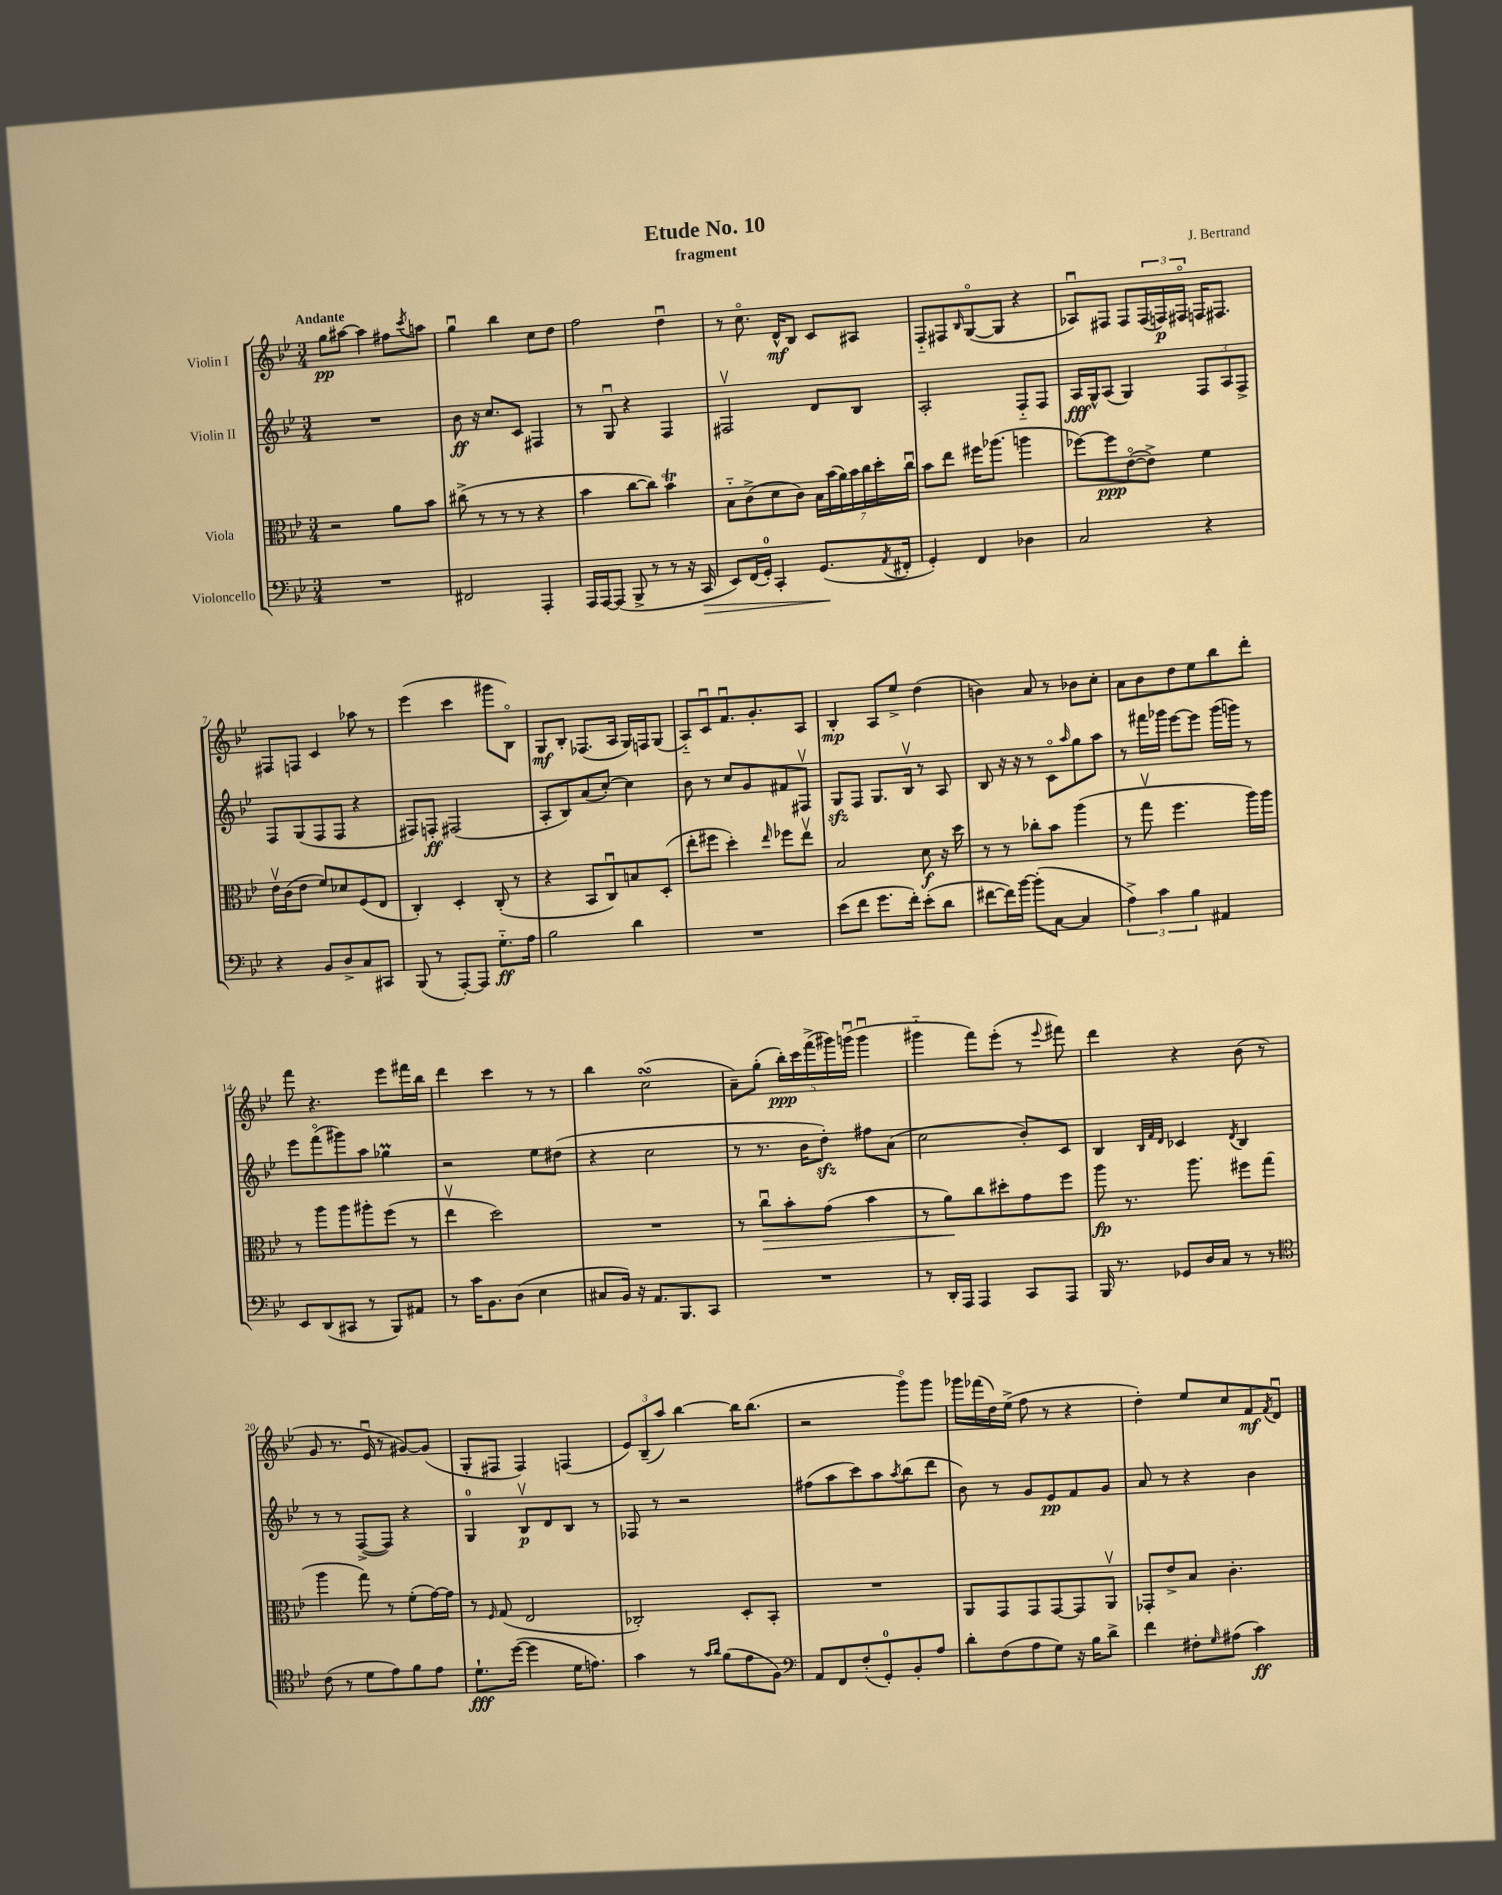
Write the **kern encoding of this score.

**kern	**dynam	**kern	**dynam	**kern	**dynam	**kern	**dynam
*part4	*part4	*part3	*part3	*part2	*part2	*part1	*part1
*staff4	*staff4	*staff3	*staff3	*staff2	*staff2	*staff1	*staff1
*I"Violoncello	*	*I"Viola	*	*I"Violin II	*	*I"Violin I	*
*clefF4	*	*clefC3	*	*clefG2	*	*clefG2	*
*k[b-e-]	*	*k[b-e-]	*	*k[b-e-]	*	*k[b-e-]	*
*M3/4	*	*M3/4	*	*M3/4	*	*M3/4	*
=1	=1	=1	=1	=1	=1	=1	=1
!	!	!	!	!	!	!LO:TX:a:B:t=Andante	!
2.r	.	2r	.	2.r	.	8gg\L	pp
.	.	.	.	.	.	[8aa#X\J	.
.	.	.	.	.	.	4aa#\]	.
.	.	8a\L	.	.	.	8ff#X\L	.
.	.	.	.	.	.	8qccc/	.
.	.	8b-\J	.	.	.	8aan\J	.
=2	=2	=2	=2	=2	=2	=2	=2
2FF#X/	.	(8cc#X^\	.	8b-\	ff	4ggu\	.
.	.	8r	.	16r	.	.	.
.	.	.	.	8.cc/L	.	.	.
.	.	8r	.	.	.	4bb-\	.
.	.	8r	.	8c/J	.	.	.
4AAA'/	.	4r	.	4F#X/	.	8cc\L	.
.	.	.	.	.	.	8dd\J	.
=3	=3	=3	=3	=3	=3	=3	=3
16AAA/LL	.	4b-\	.	8r	.	2ff\	.
[16AAA/J	.	.	.	.	.	.	.
(8AAA/J]	.	.	.	8Gu/	.	.	.
8BBB-^/	.	[8cc\L	.	4r	.	.	.
8r	.	8cc\J])	.	.	.	.	.
8r	.	4b-T\	.	4F/	.	4ddu\	.
16r	.	.	.	.	.	.	.
!	!LO:HP:b	!	!	!	!	!	!
16CC/	>	.	.	.	.	.	.
=4	=4	=4	=4	=4	=4	=4	=4
8EE-/L)	.	8B-\L	.	2F#Xv/	.	8r	.
(16FF/L	.	(8c^\	.	.	.	8.cc\	.
16GG'/JJ)	.	.	.	.	.	.	.
4CC'/	.	8d\	.	.	.	.	.
.	.	.	.	.	.	16d^^/KL	mf
.	.	8c\J)	.	.	.	8B-/J	.
(8.GG/L	.	28B-\LL	.	8d/L	.	8c/L	.
.	.	(28b-\	.	.	.	.	.
.	.	28a\)	.	.	.	.	.
.	.	28b-\	.	.	.	.	.
.	.	.	.	8B-/J	.	8A#X/J	.
.	.	28cc\	.	.	.	.	.
.	.	28dd'\	.	.	.	.	.
8qAA/	.	.	.	.	.	.	.
16FF#X'/Jk	]	.	.	.	.	.	.
.	.	28ccu\JJ	.	.	.	.	.
=5	=5	=5	=5	=5	=5	=5	=5
4GG'/)	.	8b-\L	.	2A'/	.	8F/L	.
.	.	8ee-\J	.	.	.	8F#X/	.
.	.	.	.	.	.	16qqB-/	.
4FF/	.	16ff#X\KL	.	.	.	([8G/	.
.	.	(8.aa-X\J	.	.	.	.	.
.	.	.	.	.	.	8G/J]	.
4D-X\	.	4aan\	.	8F/L	.	4r	.
.	.	.	.	8F/J	.	.	.
=6	=6	=6	=6	=6	=6	=6	=6
2C/	.	[8ff-X\L)	.	16A/LL	fff	8A-Xu/L)	.
.	.	.	.	16G^^/J	.	.	.
.	.	8ff-\]	ppp	(8A/J	.	8F#X/J	.
.	.	([8e-\	.	4G/)	.	8F#/L	.
.	.	8e-^\J])	.	.	.	(24F#/L	.
.	.	.	.	.	.	24Fn/)	p
.	.	.	.	.	.	24F#X/JJ	.
4r	.	4f\	.	12F/L	.	16Fn/KL	.
.	.	.	.	.	.	8.F#X/J	.
.	.	.	.	12A/	.	.	.
.	.	.	.	12F^/J	.	.	.
!!LO:LB:g=z
=7	=7	=7	=7	=7	=7	=7	=7
4r	.	16e-v\LL	.	8F/L	.	8F#X/L	.
.	.	(16c\J	.	.	.	.	.
.	.	8e-\J	.	(8G/	.	8Fn/J	.
8BB-/L	.	8f/L)	.	8F/	.	4c/	.
8D^/	.	8d-X/	.	8F/J	.	.	.
8C/	.	(8F/	.	4r	.	8aa-X\	.
8CC#X/J	.	8E-/J	.	.	.	8r	.
=8	=8	=8	=8	=8	=8	=8	=8
(8BBB-/	.	4C'/)	.	8F#X/L)	.	(4eee-\	.
8r	.	.	.	8Fn'/J	ff	.	.
[8AAA'/L)	.	4D'/	.	(2F#X/	.	4ccc\	.
8AAA/J]	.	.	.	.	.	.	.
8.G\L	ff	(8C'/	.	.	.	8ggg#X\L	.
.	.	8r	.	.	.	8B-\J)	.
16A\Jk	.	.	.	.	.	.	.
=9	=9	=9	=9	=9	=9	=9	=9
2B-\	.	4r	.	8A'/L	.	8G/L	mf
.	.	.	.	8B-/)	.	8B-'/J	.
.	.	8BB-/L	.	(8a/	.	(8.F-X/L	.
.	.	8Cu/)	.	[8cc'/J)	.	.	.
.	.	.	.	.	.	16A/Jk	.
4d\	.	8Bn/	.	4cc\]	.	16G/LL)	.
.	.	.	.	.	.	16Fn/J	.
.	.	(8D'/J	.	.	.	(8G/J	.
=10	=10	=10	=10	=10	=10	=10	=10
2.r	.	8ee-'\L	.	8b-\	.	8A/L)	.
.	.	8ff#X\J	.	8r	.	8cu/	.
.	.	4dd'\)	.	8cc/L	.	8.fu/	.
.	.	.	.	8g/	.	.	.
.	.	.	.	.	.	8.g'/	.
.	.	16qqee-/	.	.	.	.	.
.	.	8ff-X\L	.	8f#X/	.	.	.
.	.	8ee-v\J	.	8F#Xv/J	.	8A/J	.
=11	=11	=11	=11	=11	=11	=11	=11
(8e-\L	.	2B-/	.	8Gzz/L	.	4B-'/	mp
8f\J	.	.	.	8F/J	.	.	.
8.g\L	.	.	.	8.G/L	.	8A/L	.
.	.	.	.	.	.	8ee-^/J	.
16f'\Jk)	.	.	.	16B-v/Jk	.	.	.
(8e-'\L	.	8d\	f	8r	.	(4dd\	.
8d\J	.	16r	.	8A/	.	.	.
.	.	16dd\	.	.	.	.	.
=12	=12	=12	=12	=12	=12	=12	=12
[8f#X\L	.	8r	.	8B-/	.	4bn\)	.
16f#\L])	.	8r	.	16r	.	.	.
[16b-\JJ	.	.	.	16r	.	.	.
(8b-'\L]	.	8cc-X'\L	.	8r	.	8a/	.
[8C\J	.	8b-\J	.	8c\L	.	8r	.
.	.	.	.	16qqaa/	.	.	.
4C/]	.	(4aa\	.	8gg\	.	8b-X\L	.
.	.	.	.	8aa\J	.	8cc'\J	.
=13	=13	=13	=13	=13	=13	=13	=13
6A^\)	.	8r	.	8r	.	8a\L	.
.	.	8ggv\	.	16fff#X\LL	.	8b-\	.
6c\	.	.	.	.	.	.	.
.	.	.	.	16ggg-X\JJ	.	.	.
.	.	4.ff\	.	[8eee-\L	.	8dd\	.
6B-\	.	.	.	.	.	.	.
.	.	.	.	8eee-\J]	.	8ee-\	.
4AA#X/	.	.	.	(16ggg-\LL	.	8bb-\	.
.	.	.	.	16gggn\JJ)	.	.	.
.	.	16aa\LL)	.	8r	.	8ddd'\J	.
.	.	16aa\JJ	.	.	.	.	.
!!LO:LB:g=z
=14	=14	=14	=14	=14	=14	=14	=14
8EE-/L	.	8r	.	8eee-\L	.	8fff\	.
(8DD/	.	8aa\L	.	(8fff\	.	4.r	.
8CC#X/J	.	8aa\	.	8ggg#X\)	.	.	.
8r	.	8aa#X'\	.	8aa\J	.	.	.
8BBB-/L)	.	(8ff\J	.	4gg-XM\	.	8eee-\L	.
8AA#X/J	.	8r	.	.	.	16fff#X\L	.
.	.	.	.	.	.	16bb-\JJ	.
=15	=15	=15	=15	=15	=15	=15	=15
8r	.	4ee-v\	.	2r	.	4ddd\	.
16c\KL	.	.	.	.	.	.	.
8.BB-\	.	.	.	.	.	.	.
.	.	2dd\)	.	.	.	4ccc\	.
(8D\J	.	.	.	.	.	.	.
4E-\	.	.	.	8ee-\L	.	8r	.
.	.	.	.	(8dd#X\J	.	8r	.
=16	=16	=16	=16	=16	=16	=16	=16
8C#X/L	.	2.r	.	4r	.	4bb-\	.
16BB-/Jk)	.	.	.	.	.	.	.
16r	.	.	.	.	.	.	.
8.AA/L	.	.	.	2cc\	.	(2ccsSSS\	.
8.BBB-/	.	.	.	.	.	.	.
8CC/J	.	.	.	.	.	.	.
=17	=17	=17	=17	=17	=17	=17	=17
2.r	.	8r	.	8r	.	8a~\L)	.
!	!	!	!LO:HP:b	!	!	!	!
.	.	8ccu\L	>	8.r	.	(8gg'\J	.
.	.	8b-'\	.	.	.	20bb-'\LL)	ppp
.	.	.	.	.	.	20ccc\	.
.	.	.	.	16b-\KL	.	.	.
.	.	.	.	.	.	(20fff^\	.
.	.	(8g\J	.	8ddzz'\J)	.	.	.
.	.	.	.	.	.	20ggg#X\)	.
.	.	.	.	.	.	(20gggnu\JJ	.
.	.	4b-\	.	8ff#X\L	.	4gggu\	.
.	.	.	.	(8a\J	.	.	.
=18	=18	=18	=18	=18	=18	=18	=18
8r	.	8r	.	2cc\	.	4ggg#X\	.
16DD'/LL	.	8a\L)	.	.	.	.	.
16AAA/JJ	.	.	.	.	.	.	.
4AAA/	.	8cc\	]	.	.	8fff\L)	.
.	.	8dd#X'\	.	.	.	(8eee-'\J	.
8CC/L	.	8g\	.	8b-'/L)	.	8r	.
.	.	.	.	.	.	8qqeee-/	.
8AAA/J	.	8ff\J	.	8c/J	.	8fff#X\)	.
=19	=19	=19	=19	=19	=19	=19	=19
16BBB-/	.	8aa\	fp	4B-/	.	4ddd\	.
8.r	.	.	.	.	.	.	.
.	.	8.r	.	.	.	.	.
.	.	.	.	32qqB-/LLL	.	.	.
.	.	.	.	32qqf/	.	.	.
.	.	.	.	32qqd/JJJ	.	.	.
8GG-X/L	.	.	.	4c-X/	.	4r	.
.	.	8.aa\	.	.	.	.	.
16D/L	.	.	.	.	.	.	.
16C/JJ	.	.	.	.	.	.	.
.	.	.	.	8qd/	.	.	.
8r	.	8ff#X\L	.	4B-/	.	(8b-\	.
8r	.	(8gg\J	.	.	.	8r	.
!!LO:LB:g=z
=20	=20	=20	=20	=20	=20	=20	=20
*clefC4	*	*	*	*	*	*	*
(8c\	.	4aa\	.	8r	.	8g/	.
8r	.	.	.	8r	.	8.r	.
8d\L	.	8gg\)	.	([8F^/L	.	.	.
.	.	.	.	.	.	16e-u/	.
8e-\)	.	8r	.	8F/J])	.	8r	.
8f\	.	(8f'\L	.	4r	.	[8g#X/L)	.
8e-\J	.	[16g\L)	.	.	.	(8g#/J]	.
.	.	16g\JJ]	.	.	.	.	.
=21	=21	=21	=21	=21	=21	=21	=21
8.d`\L	fff	8r	.	4G/	.	8G'/L	.
.	.	16qqF/	.	.	.	.	.
.	.	(8G/	.	.	.	8F#X/J	.
([16dd\Jk	.	.	.	.	.	.	.
4dd\]	.	2E-/	.	8B-v/L	p	4F#/)	.
.	.	.	.	8d/	.	.	.
16d\KL	.	.	.	8B-/J	.	(4Fn/	.
8.en\J)	.	.	.	.	.	.	.
.	.	.	.	8r	.	.	.
=22	=22	=22	=22	=22	=22	=22	=22
4g\	.	2C-X'/)	.	8F-X/	.	12e-/L)	.
.	.	.	.	.	.	(12B-~/	.
.	.	.	.	8r	.	.	.
.	.	.	.	.	.	12aa/J)	.
8r	.	.	.	2r	.	[4bb-\	.
16qqg/LL	.	.	.	.	.	.	.
16qqa/JJ	.	.	.	.	.	.	.
(8f\L	.	.	.	.	.	.	.
8e-\	.	8D'/L	.	.	.	16bb-\KL]	.
.	.	.	.	.	.	(8.bb-\J	.
8F\J)	.	8BB-'/J	.	.	.	.	.
=23	=23	=23	=23	=23	=23	=23	=23
*clefF4	*	*	*	*	*	*	*
8AA/L	.	2.r	.	(8ff#X\L	.	2r	.
8FF/	.	.	.	8aa\	.	.	.
(8F'/	.	.	.	8ccc\)	.	.	.
8GG'/)	.	.	.	8aa\	.	.	.
.	.	.	.	8qaa/	.	.	.
8BB-'/	.	.	.	(8bb-\	.	8ggg\L)	.
8A/J	.	.	.	8ddd\J	.	8ggg\J	.
=24	=24	=24	=24	=24	=24	=24	=24
8d'\L	.	8AA/L	.	8b-\)	.	16ggg-X\LL	.
.	.	.	.	.	.	(16fff-X\	.
(8F\	.	8GG/	.	8r	.	16dd\)	.
.	.	.	.	.	.	(16ee-^\JJ	.
8A\	.	8GG/	.	8g/L	.	8ff\	.
8G\J)	.	[8GG/	.	8e-/	pp	8r	.
16r	.	8GG/]	.	8f/	.	4r	.
16B-\KL	.	.	.	.	.	.	.
8d^\J	.	8AAv/J	.	8g/J	.	.	.
=25	=25	=25	=25	=25	=25	=25	=25
4f\	.	8GG-X'/L	.	8a/	.	4dd'\)	.
.	.	8e-^/	.	8r	.	.	.
8F#X'\L	.	8B-/J	.	4r	.	8ee-/L	.
16qqG/	.	.	.	.	.	.	.
(8A#X\J	.	4.c'\	.	.	.	8cc/	.
4c\)	ff	.	.	4b-\	.	8f/	mf
.	.	.	.	.	.	8qf/	.
.	.	.	.	.	.	8du/J	.
==	==	==	==	==	==	==	==
*-	*-	*-	*-	*-	*-	*-	*-
